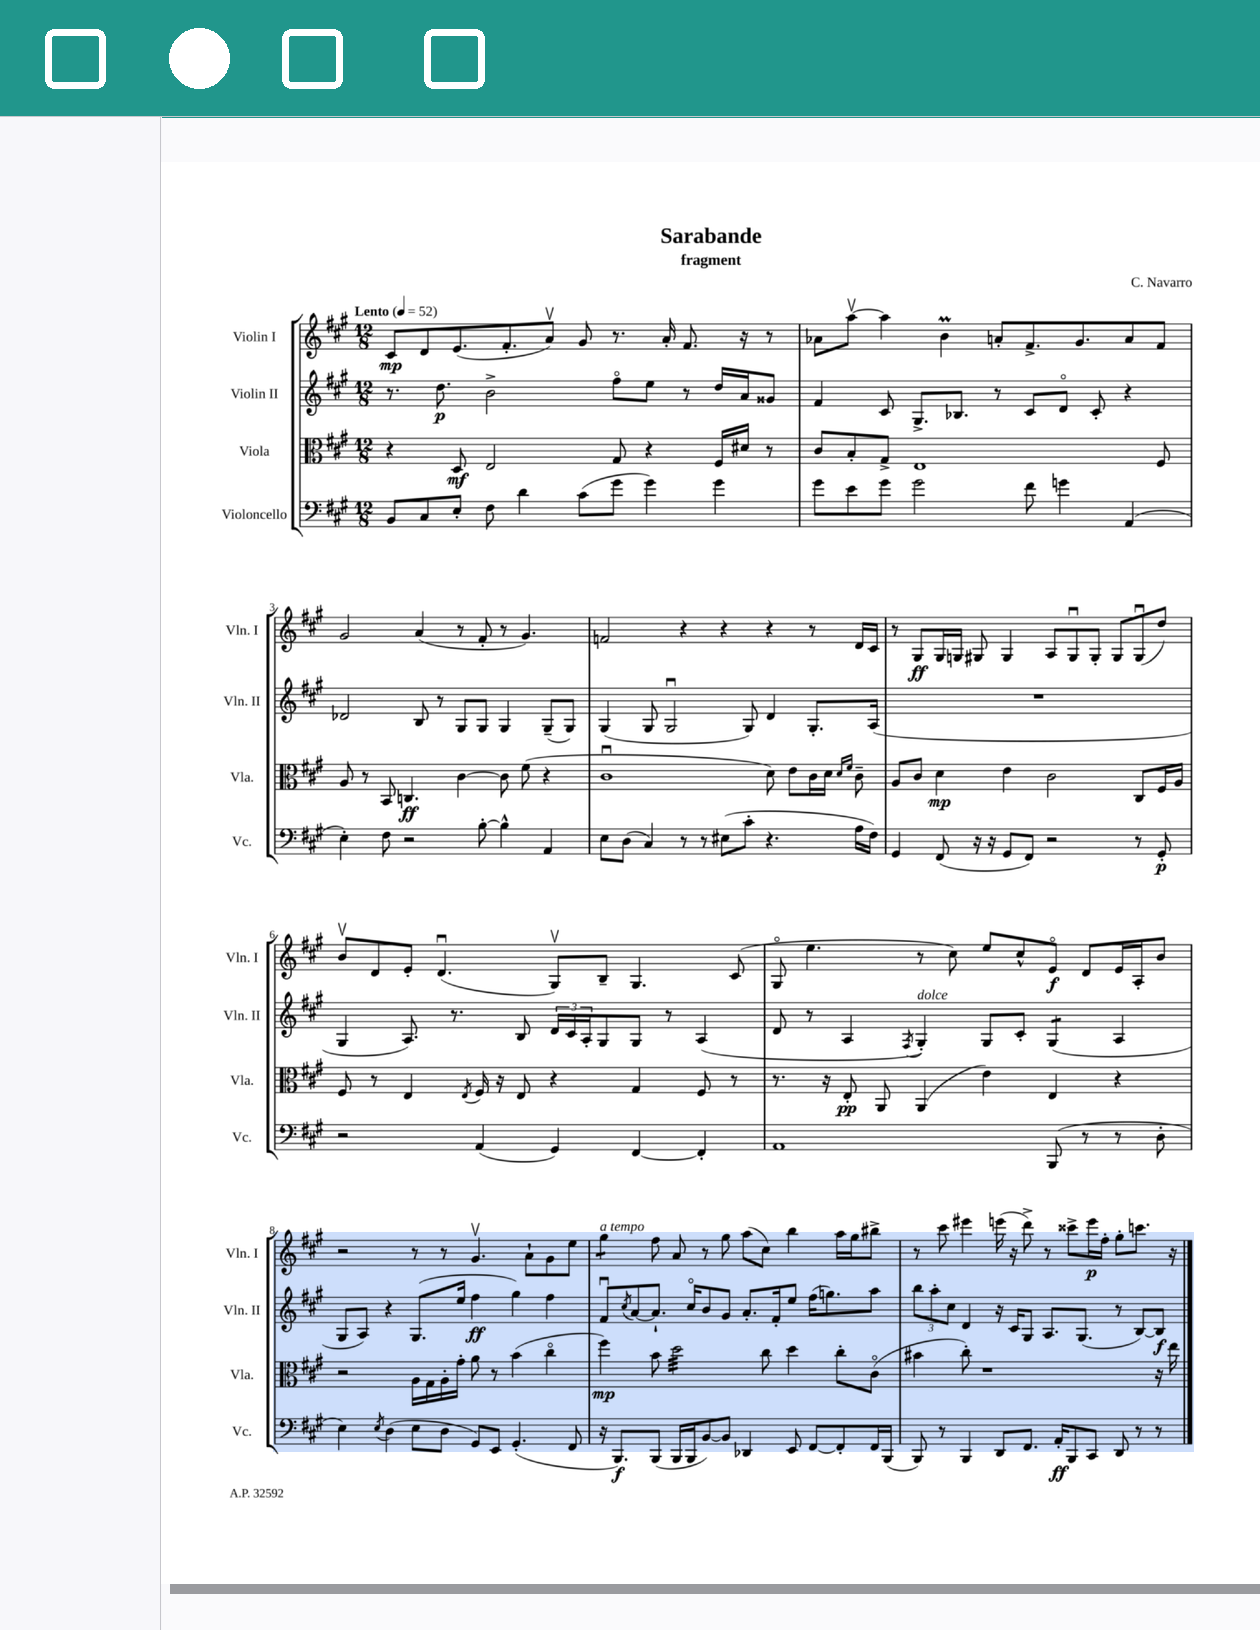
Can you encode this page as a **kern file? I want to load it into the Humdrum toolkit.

**kern	**kern	**kern	**kern
*staff4	*staff3	*staff2	*staff1
*clefF4	*clefC3	*clefG2	*clefG2
*k[f#c#g#]	*k[f#c#g#]	*k[f#c#g#]	*k[f#c#g#]
*M12/8	*M12/8	*M12/8	*M12/8
*MM52	*MM52	*MM52	*MM52
8BB	4r	8.r	8c#
8C#	.	.	8d
.	.	8.dd	.
8E'	8D	.	(8.e
8F#	2E	2b^	.
.	.	.	8.f#'
4d	.	.	.
.	.	.	8av)
(8c#	.	.	8g#
8g#	8G#	8ff#o	8.r
4g#)	4r	8ee	.
.	.	.	16a'
.	.	8r	8.f#
4g#	16F#	16dd	.
.	16d#	16a	16r
.	8r	8g##	8r
=	=	=	=
8g#	8c#	4f#	8a-
8e	8B'	.	[8aav
8g#	8G#^	8c#	4aa]
2g#	1E	8.G#^	.
.	.	.	4b
.	.	8.B-	.
.	.	8r	8a'
8f#	.	8c#	8.f#^
4g	.	8do	.
.	.	.	8.g#
.	.	8c#'	.
(4AA	.	4r	8a
.	8F#	.	8f#
=	=	=	=
4E')	8A	2d-	2g#
.	8r	.	.
8F#	8BB	.	.
2r	4.C	.	.
.	.	8B	(4a
.	.	8r	.
.	[4c#	8G#	8r
[8B'	.	8G#	8f#'
4B^^]	8c#]	4G#	8r
.	(8f#	.	4.g#)
4AA	4r	(8G#~	.
.	.	8G#)	.
=	=	=	=
8E	1c#u	(4G#	2f
(8D	.	.	.
4C#)	.	8G#	.
.	.	2G#u	.
8r	.	.	4r
8r	.	.	.
(8E#	.	.	4r
8c#'	.	8G#)	.
4.r	8d)	4d	4r
.	8e	.	.
.	16c#	8.G#'	8r
.	16d	.	.
.	16qqd	.	.
.	16qqf#	.	.
16A	8c#~	.	16d
16F#)	.	(16A	16c#
=	=	=	=
4GG#	8A	1.r	8r
.	8c#	.	8G#
(8FF#	4d	.	16G#
.	.	.	16G
16r	.	.	8G#
16r	.	.	.
8GG#	4e	.	4G#
8FF#)	.	.	.
2r	2c#	.	8A
.	.	.	8G#u
.	.	.	8G#'
.	.	.	8G#
8r	8C#	.	(8G#u
8GG#'	16F#	.	8dd)
.	16A	.	.
=	=	=	=
2r	8F#	4G#	8bv
.	8r	.	8d
.	4E	8.A)	8e'
.	.	.	(4.du
.	.	8.r	.
.	8qE	.	.
(4AA	16F#	.	.
.	16r	.	.
.	8E	8B	.
4GG#)	4r	24d	8G#v)
.	.	24c#	.
.	.	24A'	.
.	.	8G#	8B~
[4FF#	4G#	8G#	4.G#
.	.	8r	.
4FF#']	8F#	(4A	.
.	8r	.	(8c#
=	=	=	=
1AA	8.r	8d	8G#o
.	.	8r	4.ee
.	16r	.	.
.	8E'	4A	.
.	8AA	.	.
.	.	8qF#	.
.	(4AA	4G#')	8r
.	.	.	8cc#)
.	4e)	8G#	8ee
.	.	8c#'	8cc#^^
(8BBB	4E	(4G#	8eo
8r	.	.	8d
8r	4r	4A	16e
.	.	.	16A'
8D'	.	.	8b
=	=	=	=
4E)	2r	8G#	2r
.	.	8A)	.
8qE	.	.	.
(4D	.	4r	.
8E	16A	(8.G#	8r
.	16G#	.	.
8D	16A'	.	8r
.	16g#'	16ee	.
8GG#)	8a	4ff#	4.g#v
8EE	8r	.	.
(4.GG#'	(4b	4gg#)	.
.	.	.	8a`
.	4cc#o	4ff#	8g#
8FF#	.	.	8ee
=	=	=	=
16r	4ff#)	8f#u	4gg#
8.BBB)	.	.	.
.	.	8qcc#	.
.	.	[8a	.
(8BBB	8b	8.a`]	8ff#
16BBB	2dd	.	8a
16BBB	.	16cc#o	.
[8BB)	.	8b	8r
8BB]	.	8g#	8gg#
4DD-	.	8.a'	(8aa
.	8cc#	.	8cc#)
.	.	16f#'	.
8EE	4dd	8ee	4bb
[8FF#	.	(16ff#	.
.	.	8.gg)	.
8FF#']	8cc#'	.	16aa
.	.	.	16gg#
16FF#	(8c#o	8aa	8bb#^
(16BBB	.	.	.
=	=	=	=
8BBB)	4b#	12bb	8r
.	.	12aa'	.
8r	.	.	8ccc#
.	.	12cc#	.
4BBB	8cc#')	4d	4eee#
.	1r	.	.
8DD	.	16r	(16eee
.	.	16c#	16r
8.FF#	.	8G#	8ddd^)
.	.	8.A	8r
16AA'	.	.	.
8BBB	.	.	8ccc##^
.	.	(8.G#	.
8CC#	.	.	16eee
.	.	.	16ff#'
8DD	.	8r	8gg#'
8r	.	[8B)	8.ccc
8r	16r	8B]	.
.	16ee	.	16r
==	==	==	==
*-	*-	*-	*-
